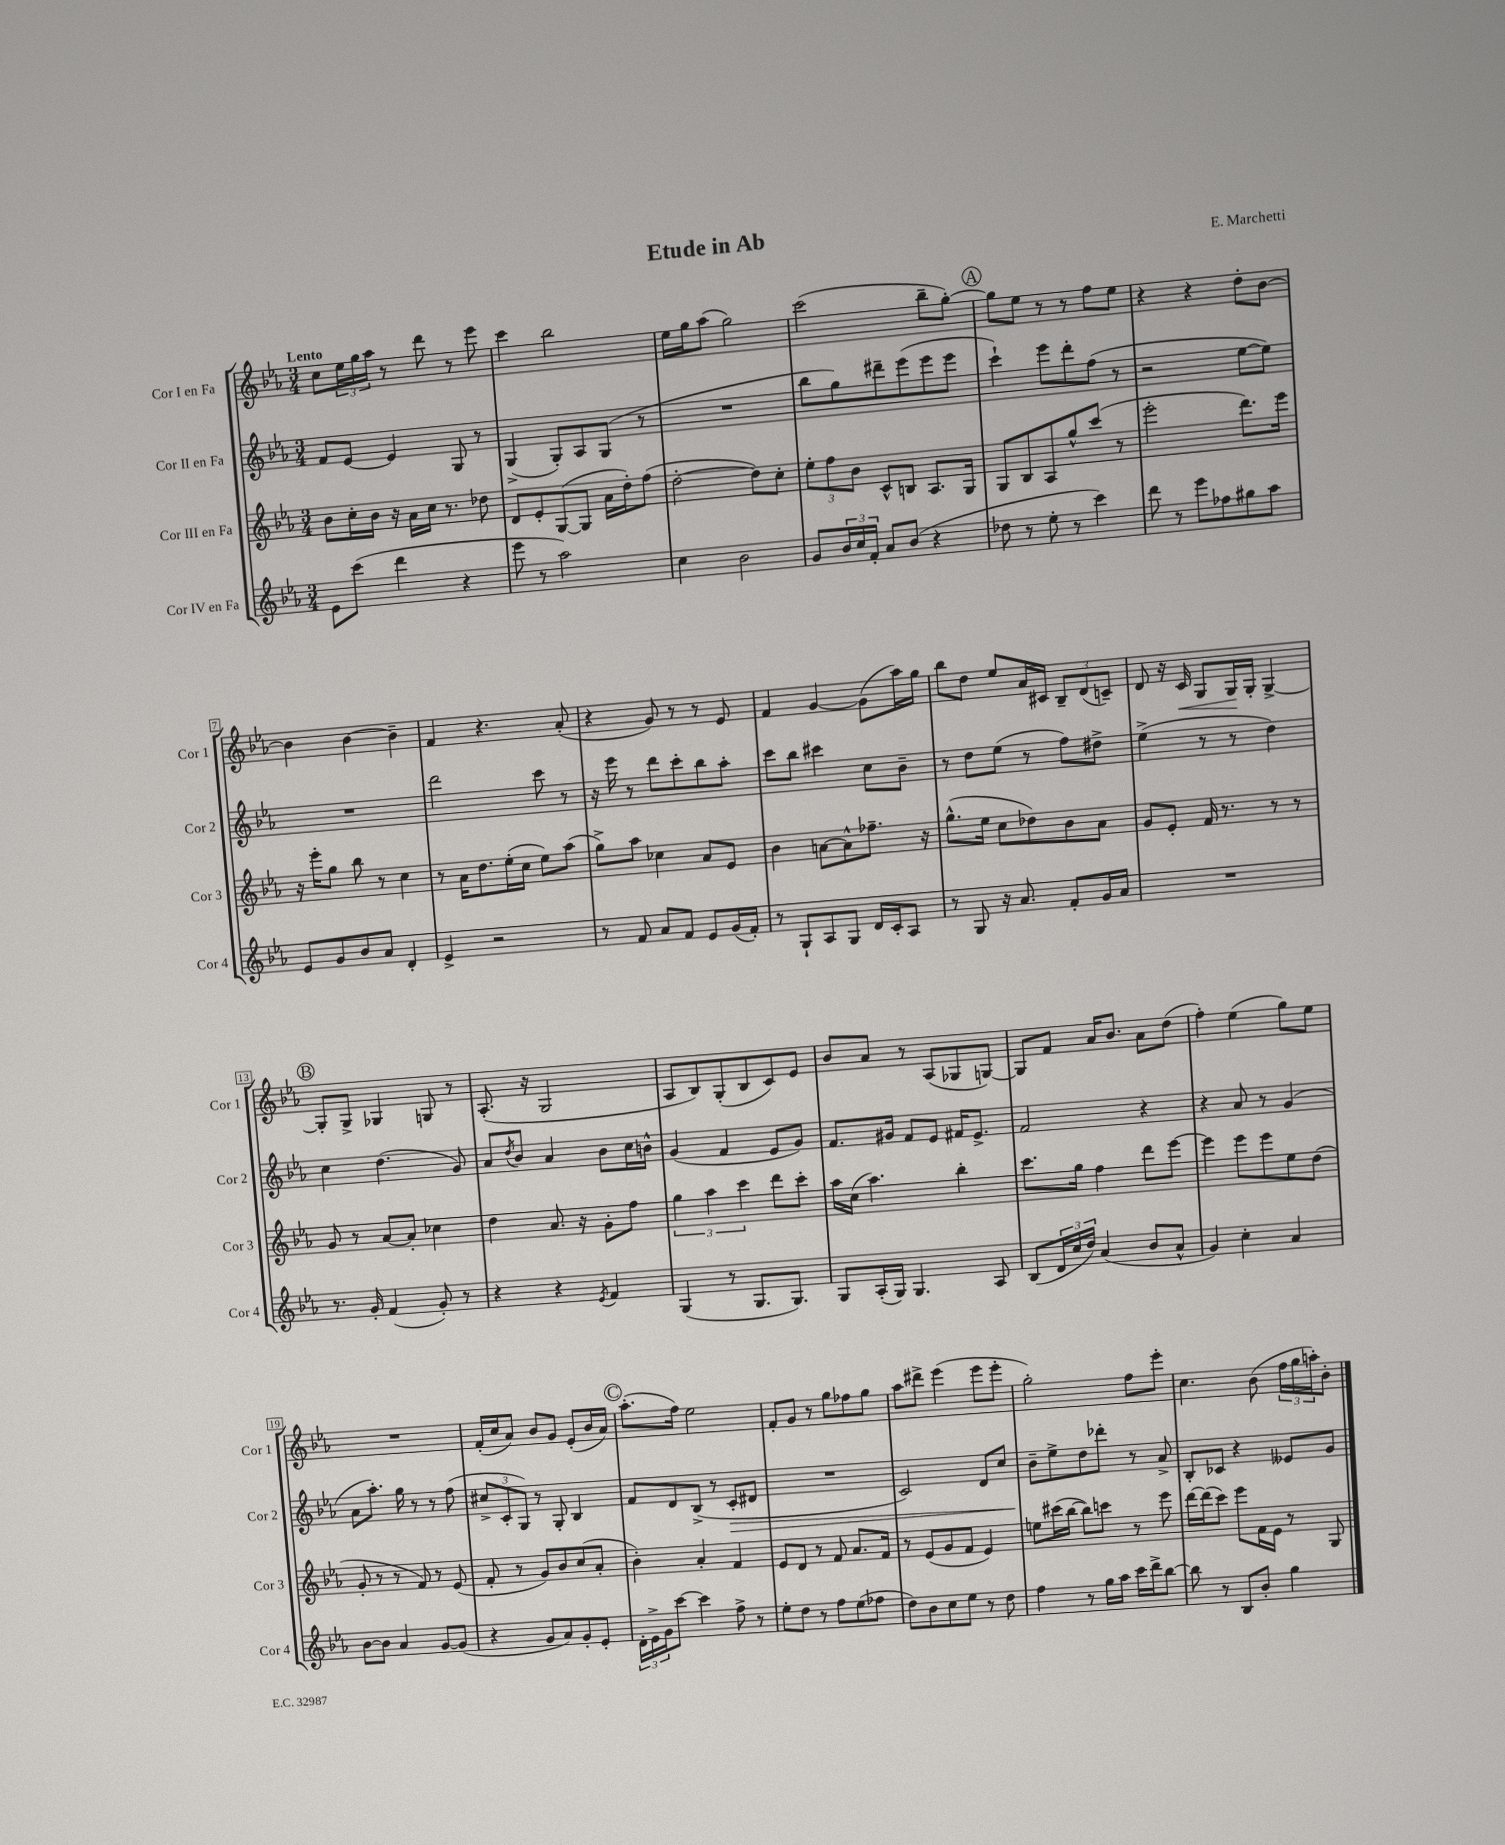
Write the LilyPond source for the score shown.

\header { title = "Etude in Ab" composer = "E. Marchetti" }
<<
\new StaffGroup <<
\new Staff = "s0" \with { instrumentName = "Cor I en Fa" shortInstrumentName = "Cor 1" } {
    \clef treble \key ees \major \numericTimeSignature \time 3/4 \tempo "Lento"
    c''8 \tuplet 3/2 { ees''16 g''16 aes''16 } r8 d'''8 r8 ees'''8 |
    c'''4 bes''2 |
    ees''16 g''16 aes''8( g''2) |
    c'''2( bes''8-- g''8~-.) |
    \mark \markup { \circle "A" } g''8 ees''8 r8 r8 f''8 ees''8 |
    r4 r4 d''8-. bes'8~ |
    bes'4 bes'4~ bes'4-- |
    f'4 r4. aes'8-.( |
    r4 g'8) r8 r8 ees'8 |
    f'4 g'4~ g'8( aes''16) g''16 |
    bes''8 d''8 ees''8 aes'16 cis'16 \tuplet 3/2 { bes8-- d'8( c'8--) } |
    d'8 r16 c'16\< g8 g16\! g16-. g4~-> |
    \mark \markup { \circle "B" } g8-. g8-> ges4 g8 r8 |
    aes8.-.( r16 g2 |
    aes8 bes8) g8-.( bes8 c'8) ees'8 |
    bes'8 aes'8 r8 aes8( ges8 g8~) |
    g8 f'8 aes'16 bes'8. aes'8 d''8( |
    f''4-.) ees''4( g''8) ees''8 |
    R2. |
    f'16-.( c''16 aes'8) bes'8 g'8 ees'8-.( bes'16 aes'16) |
    \mark \markup { \circle "C" } aes''8.-.( f''16) ees''2 |
    f'8-. g'8 r8 g''8 fes''8 g''8 |
    aes''8 dis'''8-> ees'''4( ees'''8 ees'''8-. |
    g''2-.) f''8 ees'''8-. |
    c''4. bes'8( \tuplet 3/2 { f''16 g''16 a''16-.) } bes'8-. \bar "|." |
}
\new Staff = "s1" \with { instrumentName = "Cor II en Fa" shortInstrumentName = "Cor 2" } {
    \clef treble \key ees \major \numericTimeSignature \time 3/4
    f'8 ees'8~ ees'4 g8 r8 |
    g4->( g8-.) aes8 g8( r8 |
    R2. |
    bes''8 g''8) dis'''8-- ees'''8( ees'''8 ees'''8 |
    \mark \markup { \circle "A" } c'''4-!) ees'''8 d'''8-. f''8( r8 |
    r2 ees''8~ ees''8) |
    R2. |
    d'''2 c'''8 r8 |
    r16 ees'''16 r8 d'''8 c'''8-. bes''8 aes''8-. |
    c'''8 bes''8 cis'''4 c''8 bes'8-- |
    r8 d''8 ees''8( r8 f''8) dis''8-> |
    ees''4->( r8 r8 d''4) |
    \mark \markup { \circle "B" } c''4 d''4.( g'8) |
    aes'8 \acciaccatura { d''8 } bes'8 aes'4 bes'8 c''16 b'16-^ |
    g'4( f'4 ees'8 g'8) |
    f'8. gis'16 f'8 ees'8 fis'16 ees'8.-> |
    f'2 r4 |
    r4 aes'8 r8 g'4( |
    aes'8 aes''8.-.) g''16 r8 r8 f''8( |
    \tuplet 3/2 { cis''8-> c'8-. g8) } r8 g8-. bes4 |
    \mark \markup { \circle "C" } f'8 d'8 bes8->( r8 c'8-.\> dis'8 |
    R2. |
    c'2) d'8 c''8 |
    bes'8--\! ees''8-> d''8 des'''8-. r8 aes'8-> |
    bes8-. ces'8 r4 eeses'8 g'8 \bar "|." |
}
\new Staff = "s2" \with { instrumentName = "Cor III en Fa" shortInstrumentName = "Cor 3" } {
    \clef treble \key ees \major \numericTimeSignature \time 3/4
    bes'8 c''16-. bes'16 r16 aes'16 c''16 r8. des''8 |
    d'8 ees'8-. g8~( g8 aes'16 d''16-.) f''8( |
    d''2~-. d''8) c''8-. |
    \tuplet 3/2 { ees''8-. f''8 bes'8 } c'8-^ b8 aes8. g16 |
    \mark \markup { \circle "A" } g8 bes8 aes8 g''8-^ c'''8( r8 |
    ees'''2-. d'''8.) ees'''16 |
    r16 ees'''16-. g''8 bes''8 r8 c''4 |
    r8 aes'16 d''8. ees''16-.( c''16 ees''8) aes''8( |
    g''8->) aes''8 ces''4 aes'8 ees'8 |
    bes'4 a'8~ a'8-^ fes''8.-- r16 |
    g''8.-^( ees''16 c''8 des''8) bes'8 aes'8 |
    g'8 ees'8-. f'16 r8. r8 r8 |
    \mark \markup { \circle "B" } g'8 r8 aes'8~ aes'8-. ces''4 |
    d''4 aes'8. r16 g'8-. f''8 |
    \tuplet 3/2 { g''4 aes''4 c'''4 } d'''8 c'''8-. |
    aes''16 c''16( aes''4.) bes''4-. |
    c'''8. g''16 f''4 d'''8 ees'''8~ |
    ees'''4 ees'''8 ees'''8 ees''8 d''8( |
    g'8-. r8 r8 f'8) r8 ees'8( |
    f'8-. r8 g'8) bes'8 c''8( aes'8-. |
    \mark \markup { \circle "C" } bes'4-.) aes'4-. f'4 |
    ees'8 d'8 r8 f'8 aes'8. f'16 |
    r8 ees'8( g'8 f'8 ees'4) |
    e''8 cis'''16( bes''16~ bes''8) c'''8 r8 ees'''8 |
    d'''16~ d'''16( c'''8) ees'''8 f'16 ees'16 r8 g8 \bar "|." |
}
\new Staff = "s3" \with { instrumentName = "Cor IV en Fa" shortInstrumentName = "Cor 4" } {
    \clef treble \key ees \major \numericTimeSignature \time 3/4
    ees'8 c'''8( d'''4 r4 |
    ees'''8 r8 aes''2) |
    c''4 bes'2 |
    g'8 \tuplet 3/2 { bes'16 c''16 f'16-. } aes'8 bes'8( r4 |
    \mark \markup { \circle "A" } des''8 r8 ees''8-. r8 c'''4) |
    d'''8 r8 ees'''8 fes''8 gis''8 aes''8 |
    ees'8 g'8 bes'8 aes'8 d'4-. |
    ees'4-> r2 |
    r8 f'8 aes'8 f'8 ees'8 g'16( f'16-.) |
    r8 g8-! aes8 g8 d'16 c'16-. aes8 |
    r8 g8 r16 aes'8. f'8-. g'16 aes'16 |
    R2. |
    \mark \markup { \circle "B" } r8. g'16-. f'4( g'8-.) r8 |
    r4 r4 \acciaccatura { ees'8 } f'4 |
    g4( r8 g8. g8.) |
    g8 aes16-.( g16) g4. aes8 |
    bes8( \tuplet 3/2 { d'16 c''16 d''16) } aes'4( bes'8 aes'8-^ |
    g'4) c''4-. aes'4 |
    bes'8~ bes'8 aes'4 g'8~ g'8( |
    r4 g'8 aes'8) g'8-. ees'8-. |
    \mark \markup { \circle "C" } \tuplet 3/2 { d'16-. ees'16-> g'16 } c'''8~ c'''4 f''8-> r8 |
    ees''8-. d''8 r8 f''8 ees''8( fes''8 |
    d''8) bes'8 c''8 ees''8 r8 d''8 |
    f''4 r8 g''16 aes''16 c'''16 d'''16-> bes''8~ |
    bes''8 r8 bes8 bes'8-. g''4 \bar "|." |
}
>>
>>
\layout { \context { \Score \override BarNumber.stencil = #(make-stencil-boxer 0.1 0.3 ly:text-interface::print) } }
